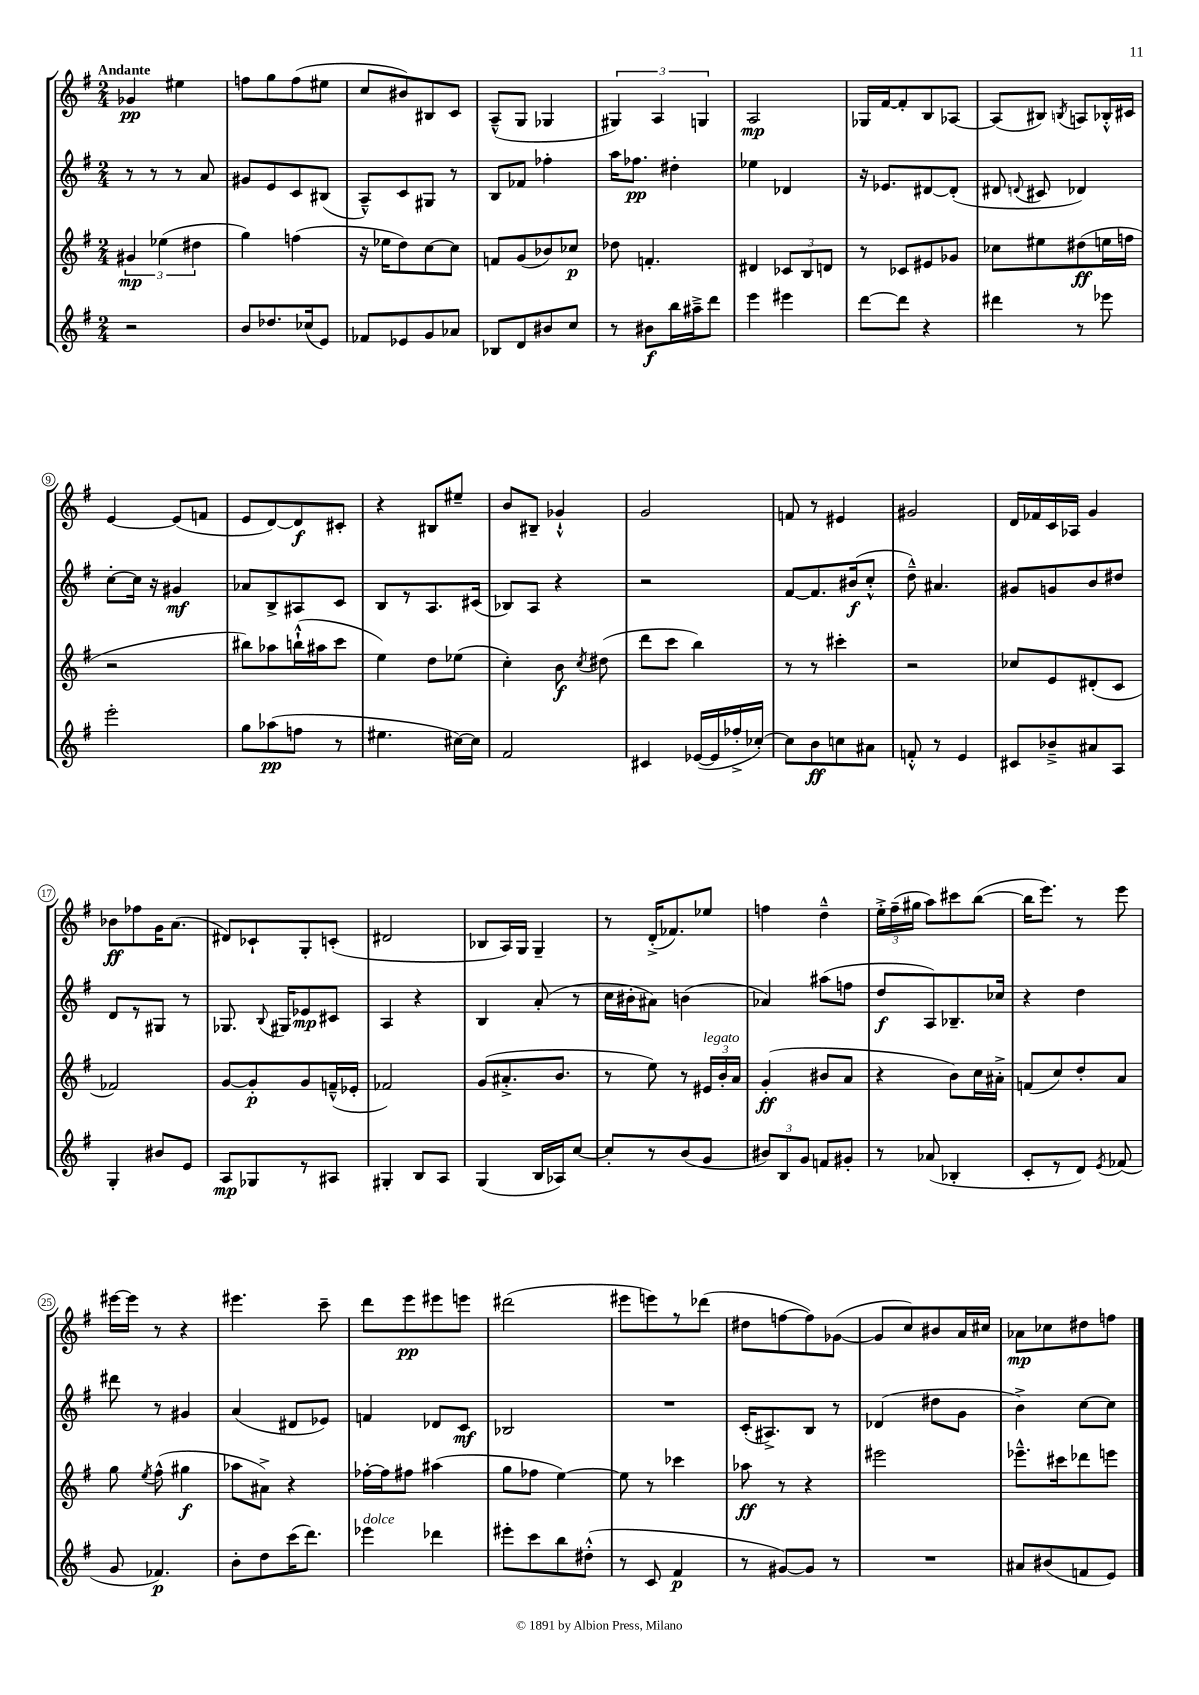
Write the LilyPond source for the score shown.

<<
\new StaffGroup <<
\new Staff = "s0" {
    \clef treble \key g \major \numericTimeSignature \time 2/4 \tempo "Andante"
    \autoBeamOff ges'4\pp eis''4 |
    f''8[ g''8 f''8( eis''8] |
    c''8[ bis'8) bis8 c'8] |
    a8[---^( g8] ges4 |
    \tuplet 3/2 { gis4) a4 g4 } |
    a2\mp |
    ges16[ fis'16~ fis'8-. b8 aes8]~ |
    aes8[( bis8]) \acciaccatura { b8 } a8[ bes16-.-^ cis'16] |
    e'4~ e'8[( f'8] |
    e'8[ d'8~) d'8\f cis'8]-. |
    r4 bis8[ eis''8]-- |
    b'8[ bis8]-- ges'4-!-^ |
    g'2 |
    f'8 r8 eis'4 |
    gis'2 |
    d'16[ fes'16 c'16 aes16] g'4 |
    bes'8[\ff fes''8 g'16 a'8.]( |
    dis'8[) ces'8-! g8-. c'8]-.( |
    dis'2 |
    bes8[ a16) g16] g4-- |
    r8 d'16[-.->( fes'8.) ees''8] |
    f''4 d''4---^ |
    \tuplet 3/2 { e''16[-.-> fis''16--( gis''16] } a''8[) cis'''8 b''8]~( |
    b''16[ e'''8.]) r8 e'''8 |
    eis'''16[~ eis'''16] r8 r4 |
    eis'''4. c'''8-- |
    d'''8[ e'''8\pp eis'''8 e'''8] |
    dis'''2( |
    eis'''8[ e'''8) r8 des'''8]( |
    dis''8[ f''8~ f''8) ges'8]~( |
    ges'8[ c''8) bis'8 a'16 cis''16] |
    aes'8[\mp ces''8 dis''8 f''8] \bar "|." |
}
\new Staff = "s1" {
    \clef treble \key g \major \numericTimeSignature \time 2/4
    \autoBeamOff r8 r8 r8 a'8 |
    gis'8[ e'8 c'8 bis8]( |
    a8[---^) c'8 gis8] r8 |
    b8[ fes'8] fes''4-. |
    a''16[ fes''8.]\pp dis''4-. |
    ees''4 des'4 |
    r16 ees'8.[ dis'8~ dis'8]-.( |
    dis'8 \appoggiatura { d'8 } cis'8 des'4) |
    c''8[~-. c''16] r16 gis'4\mf |
    aes'8[ b8-> ais8 c'8] |
    b8[ r8 a8. cis'16]( |
    bes8[) a8] r4 |
    r2 |
    fis'8[~ fis'8. bis'16\f( c''8]-.-^ |
    d''8---^) ais'4. |
    gis'8[ g'8 b'8 dis''8] |
    d'8[ r8 gis8] r8 |
    ges8. \appoggiatura { b8 } gis16[ ees'8\mp cis'8] |
    a4 r4 |
    b4 a'8-.( r8 |
    c''16[ bis'16-. ais'8]) b'4( |
    aes'4) ais''8[( f''8] |
    d''8[\f a8) bes8.-- ces''16] |
    r4 d''4 |
    dis'''8 r8 gis'4 |
    a'4( dis'8[ ees'8]) |
    f'4 des'8[ c'8]\mf |
    bes2 |
    R2 |
    c'16[-.( ais8.->) b8] r8 |
    des'4( dis''8[ g'8] |
    b'4->) c''8[~ c''8] \bar "|." |
}
\new Staff = "s2" {
    \clef treble \key g \major \numericTimeSignature \time 2/4
    \autoBeamOff \tuplet 3/2 { gis'4\mp ees''4( dis''4 } |
    g''4) f''4( |
    r16 ees''16[ d''8) c''8~ c''8] |
    f'8[ g'8( bes'8) ces''8]\p |
    des''8 f'4.-. |
    dis'4 \tuplet 3/2 { ces'8[ b8 d'8] } |
    r8 ces'8[ eis'8 ges'8] |
    ces''8[ eis''8 dis''8\ff( e''16 f''16] |
    r2 |
    bis''8[) aes''8 b''16-!-^( ais''16 c'''8] |
    e''4) d''8[ ees''8]( |
    c''4-.) b'8\f \acciaccatura { c''8 } dis''8( |
    d'''8[ c'''8] b''4) |
    r8 r8 cis'''4-. |
    r2 |
    ces''8[ e'8 dis'8-.( c'8] |
    fes'2) |
    g'8[~ g'8-.\p g'8 f'16---^( ees'16]-. |
    fes'2) |
    g'8[( ais'8.-.-> b'8.] |
    r8 e''8) r8 \tuplet 3/2 { eis'16[^\markup { \italic "legato" } b'16-. a'16] } |
    g'4-.\ff( bis'8[ a'8] |
    r4 b'8[) c''16 ais'16]-.-> |
    f'8[( c''8) d''8-. a'8] |
    g''8 \acciaccatura { e''8 } fis''8-^( gis''4\f |
    aes''8[ ais'8]->) r4 |
    fes''16[~-. fes''16 fis''8] ais''4( |
    g''8[ fes''8] e''4~) |
    e''8 r8 ces'''4 |
    aes''8\ff r8 r4 |
    eis'''2 |
    ees'''8.[---^ cis'''16 des'''8 e'''8] \bar "|." |
}
\new Staff = "s3" {
    \clef treble \key g \major \numericTimeSignature \time 2/4
    \autoBeamOff r2 |
    b'8[ des''8. ces''16( e'8]) |
    fes'8[ ees'8 g'8 aes'8] |
    bes8[ d'8 bis'8 c''8] |
    r8 bis'8[\f b''16 ais''16---> d'''8] |
    e'''4 eis'''4 |
    d'''8[~ d'''8] r4 |
    dis'''4 r8 ees'''8 |
    e'''2-. |
    g''8[ aes''8\pp( f''8] r8 |
    eis''4. cis''16[~) cis''16] |
    fis'2 |
    cis'4 ees'16[~( ees'16 fes''16-.-> ces''16]~-.) |
    ces''8[ b'8\ff c''8 ais'8] |
    f'8-.-^ r8 e'4 |
    cis'8[ bes'8---> ais'8 a8] |
    g4-. bis'8[ e'8] |
    a8[\mp ges8 r8 ais8] |
    gis4-. b8[ a8] |
    g4( b16[ aes16) c''8]~ |
    c''8[-. r8 b'8( g'8] |
    \tuplet 3/2 { bis'8[) b8 g'8] } f'8[ gis'8]-. |
    r8 aes'8( bes4-. |
    c'8[-. r8 d'8]) \acciaccatura { e'8 } fes'8( |
    g'8 fes'4.\p) |
    b'8[-. d''8 c'''16( d'''8.]) |
    ees'''4^\markup { \italic "dolce" } des'''4 |
    eis'''8[-. c'''8 b''8 dis''8]-.-^( |
    r8 c'8 fis'4\p |
    r8 gis'8[~) gis'8] r8 |
    R2 |
    ais'8[ bis'8( f'8 e'8]) \bar "|." |
}
>>
>>
\layout { \context { \Score \override BarNumber.stencil = #(make-stencil-circler 0.1 0.3 ly:text-interface::print) } }
